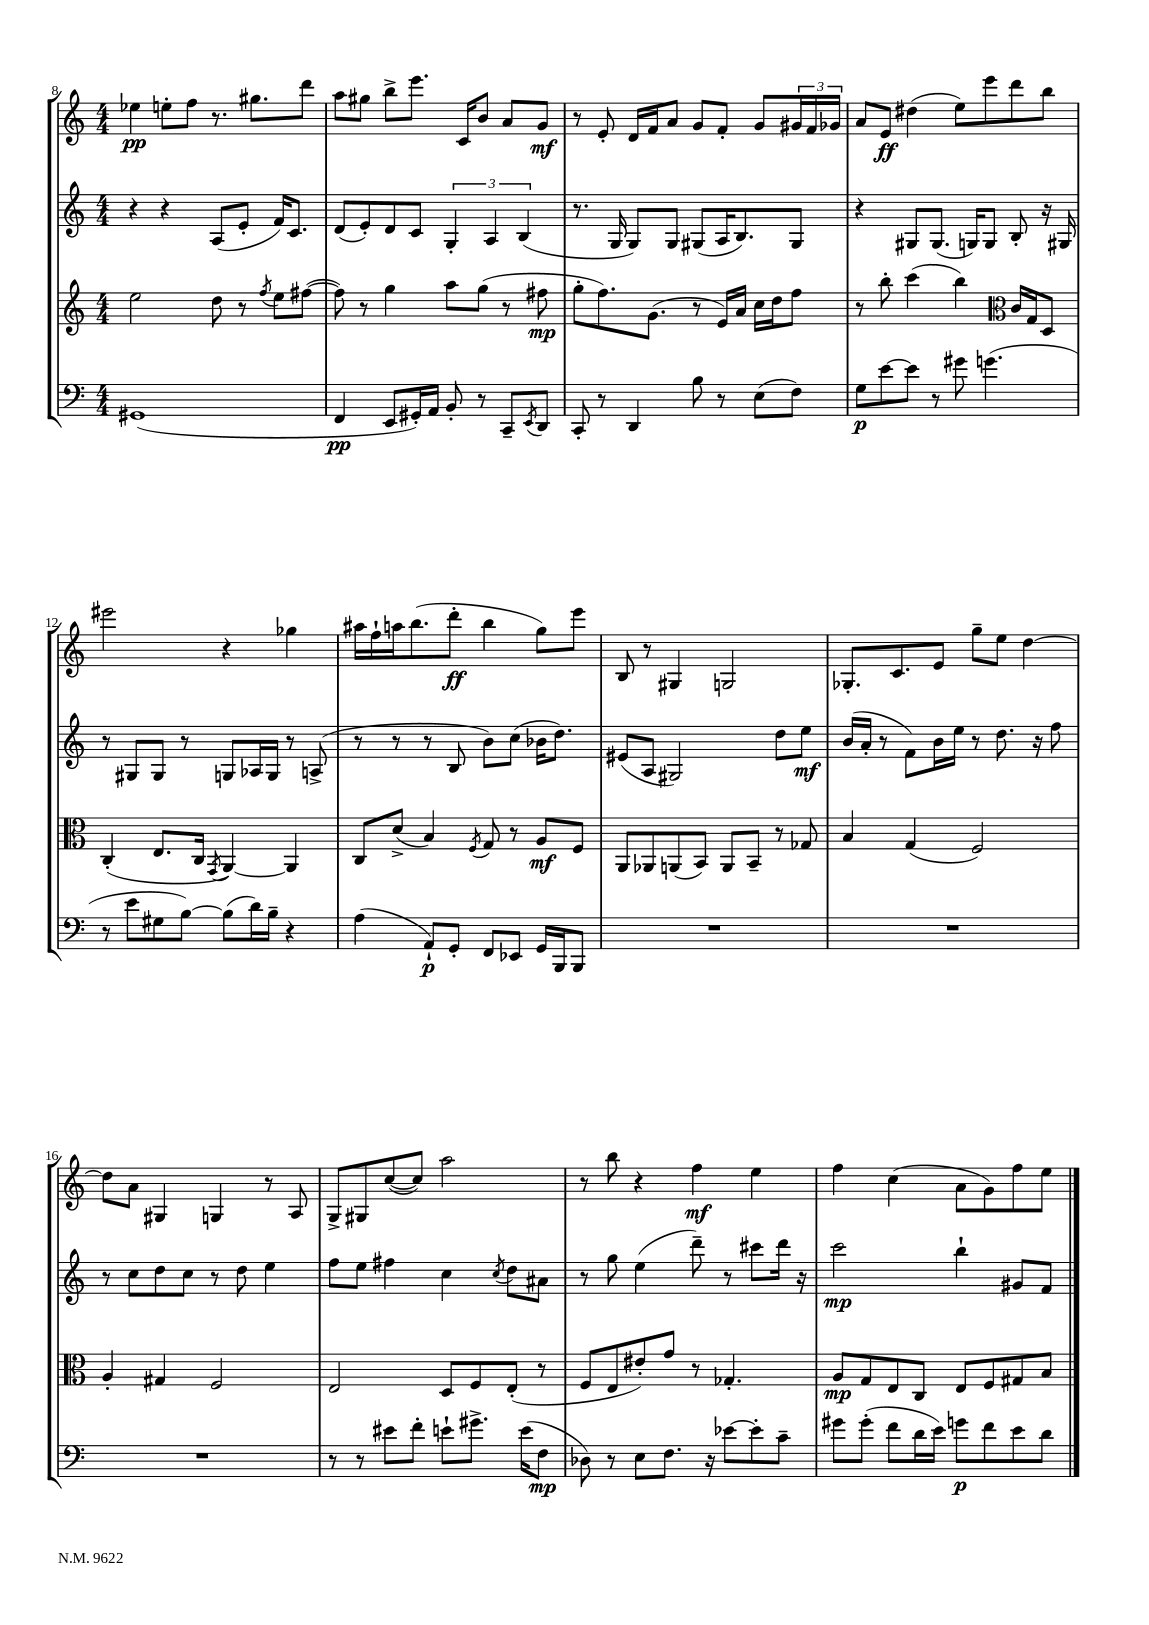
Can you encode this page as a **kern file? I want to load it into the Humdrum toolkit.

**kern	**kern	**kern	**kern
*staff4	*staff3	*staff2	*staff1
*clefF4	*clefG2	*clefG2	*clefG2
*k[]	*k[]	*k[]	*k[]
*M4/4	*M4/4	*M4/4	*M4/4
(1GG#	2ee	4r	4ee-
.	.	4r	8ee'
.	.	.	8ff
.	8dd	(8A	8.r
.	8r	8e'	.
.	.	.	8.gg#
.	8qff	.	.
.	8ee	16f)	.
.	.	8.c	.
.	([8ff#	.	8ddd
=	=	=	=
4FF	8ff#])	(8d	8aa
.	8r	8e')	8gg#
8EE	4gg	8d	8bb^
16GG#')	.	8c	8.eee
16AA	.	.	.
8BB'	8aa	6G'	.
.	.	.	16c
8r	(8gg	.	8b
.	.	6A	.
8CC~	8r	.	8a
.	.	(6B	.
8qEE	.	.	.
8DD	8ff#	.	8g
=	=	=	=
8CC'	8gg'	8.r	8r
8r	8.ff)	.	8e'
.	.	16G	.
4DD	.	8G)	16d
.	(8.g	.	16f
.	.	8G	8a
8B	8r	(8G#	8g
8r	16e)	16A	8f'
.	16a	8.B)	.
(8E	16cc	.	8g
.	16dd	.	.
8F)	8ff	8G#	24g#
.	.	.	24f
.	.	.	24g-
=	=	=	=
8G	8r	4r	8a
[8e	8bb'	.	8e
8e]	(4ccc	8G#	(4dd#
8r	.	(8.G#	.
8g#	4bb)	.	8ee)
.	.	16G)	.
(4.g	.	8G	8eee
*	*clefC3	*	*
.	16c	8B'	8ddd
.	16G	.	.
.	8D	16r	8bb
.	.	16G#	.
=	=	=	=
8r	(4C'	8r	2eee#
8e	.	8G#	.
8G#	8.E	8G#	.
[8B)	.	8r	.
.	16C	.	.
.	8qGG	.	.
(8B]	[4AA)	8G	4r
16d)	.	16A-	.
16B~	.	16G	.
4r	4AA]	8r	4gg-
.	.	(8A^	.
=	=	=	=
(4A	8C	8r	16aa#
.	.	.	16ff`
.	(8d^	8r	16aa
.	.	.	(8.bb
8AA`)	4B)	8r	.
8GG'	.	8B	8ddd'
.	8qF	.	.
8FF	8G	8b)	4bb
8EE-	8r	(8cc	.
16GG	8A	16b-	8gg)
16BBB	.	8.dd)	.
8BBB	8F	.	8eee
=	=	=	=
1r	8AA	(8e#	8B
.	8AA-	8A	8r
.	(8AA	2G#)	4G#
.	8BB)	.	.
.	8AA	.	2G
.	8BB~	.	.
.	8r	8dd	.
.	8G-	8ee	.
=	=	=	=
1r	4B	(16b	8.G-'
.	.	16a'	.
.	.	8r	.
.	.	.	8.c
.	(4G	8f)	.
.	.	16b	8e
.	.	16ee	.
.	2F)	8r	8gg~
.	.	8.dd	8ee
.	.	.	[4dd
.	.	16r	.
.	.	8ff	.
=	=	=	=
1r	4A'	8r	8dd]
.	.	8cc	8a
.	4G#	8dd	4G#
.	.	8cc	.
.	2F	8r	4G
.	.	8dd	.
.	.	4ee	8r
.	.	.	8A
=	=	=	=
8r	2E	8ff	8G^
8r	.	8ee	8G#
8e#	.	4ff#	([8cc
8f'	.	.	8cc])
8e`	8D	4cc	2aa
8.g#^	8F	.	.
.	.	8qcc	.
.	(8E'	8dd	.
(16e	.	.	.
8F	8r	8a#	.
=	=	=	=
8D-)	8F	8r	8r
8r	8E	8gg	8bb
8E	8e#')	(4ee	4r
8.F	8g	.	.
.	8r	8ddd~)	4ff
16r	.	.	.
[8e-	4.G-'	8r	.
8e-']	.	8ccc#	4ee
8c~	.	16ddd	.
.	.	16r	.
=	=	=	=
8g#	8A	2ccc	4ff
(8g#'	8G	.	.
8f	8E	.	(4cc
16d	8C	.	.
16e)	.	.	.
8g	8E	4bb`	8a
8f	8F	.	8g)
8e	8G#	8g#	8ff
8d	8B	8f	8ee
==	==	==	==
*-	*-	*-	*-
